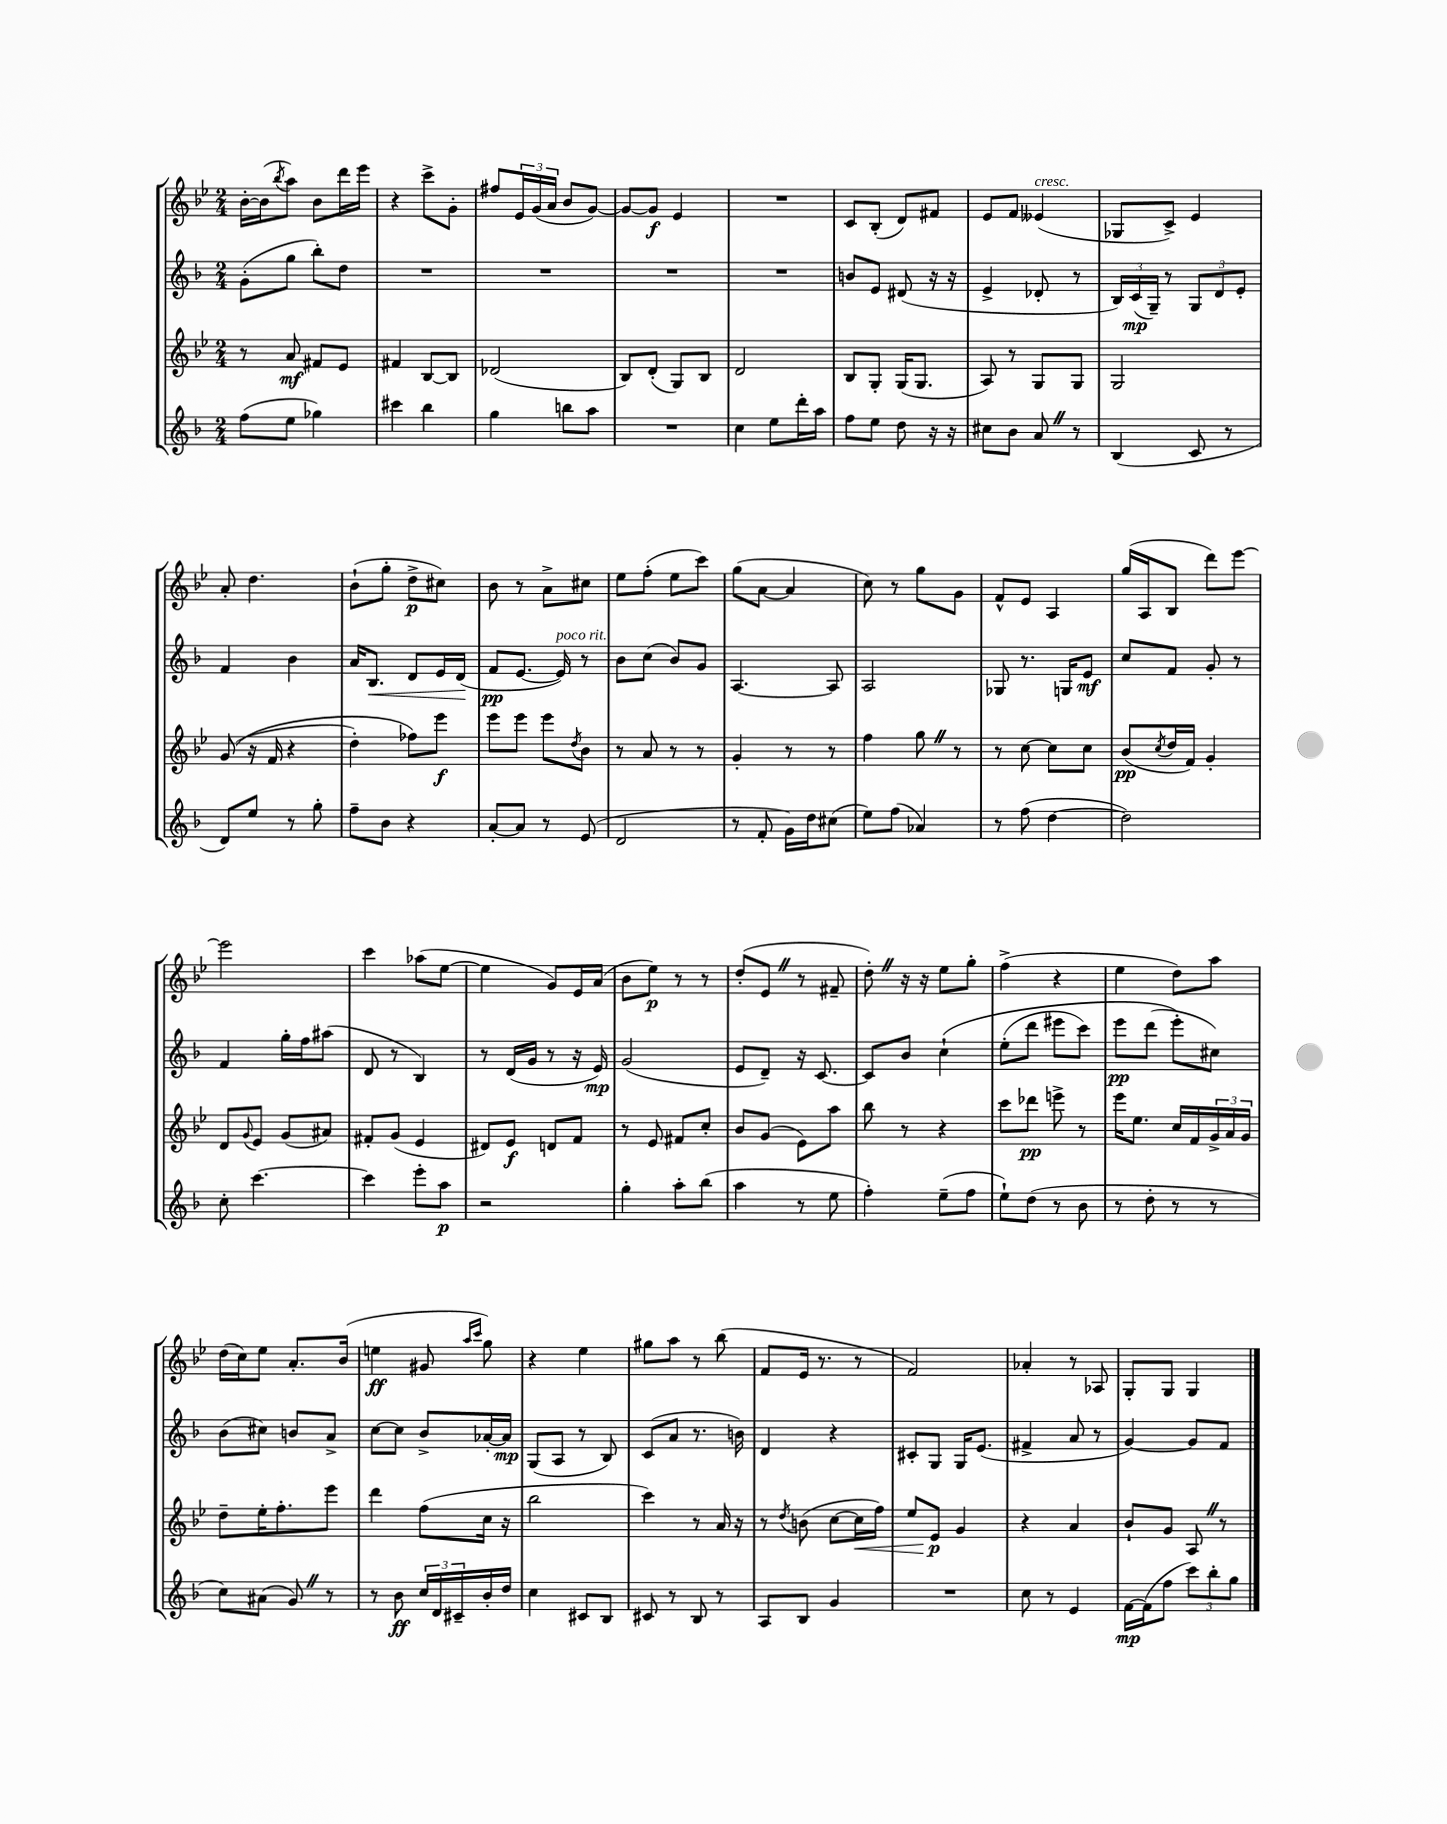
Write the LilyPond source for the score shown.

<<
\new StaffGroup <<
\new Staff = "s0" {
    \clef treble \key bes \major \numericTimeSignature \time 2/4
    bes'16~-. bes'16( \acciaccatura { bes''8 } a''8) bes'8 d'''16 ees'''16 |
    r4 c'''8-> g'8-. |
    fis''8 \tuplet 3/2 { ees'16 g'16( a'16 } bes'8 g'8~) |
    g'8~ g'8\f ees'4 |
    R2 |
    c'8 bes8-.( d'8) fis'8 |
    ees'8 f'8 eeses'4^\markup { \italic "cresc." }( |
    ges8 c'8->) ees'4 |
    a'8-. d''4. |
    bes'8-!( g''8-. d''8->\p cis''8) |
    bes'8 r8 a'8-> cis''8 |
    ees''8 f''8-.( ees''8 c'''8) |
    g''8( a'8~ a'4 |
    c''8) r8 g''8 g'8 |
    f'8-^ ees'8 a4 |
    g''16( a16 bes8 d'''8) ees'''8~ |
    ees'''2 |
    c'''4 aes''8( ees''8~ |
    ees''4 g'8) ees'16 a'16( |
    bes'8 ees''8\p) r8 r8 |
    d''8-.( ees'8 \once \override BreathingSign.text = \markup { \musicglyph "scripts.caesura.straight" } \breathe r8 fis'8-- |
    d''8-.) \once \override BreathingSign.text = \markup { \musicglyph "scripts.caesura.straight" } \breathe r16 r16 ees''8 g''8-. |
    f''4->( r4 |
    ees''4 d''8) a''8 |
    d''16( c''16) ees''8 a'8.-. bes'16( |
    e''4\ff gis'8 \grace { a''16 c'''16 } g''8) |
    r4 ees''4 |
    gis''8 a''8 r8 bes''8( |
    f'8 ees'16 r8. r8 |
    f'2) |
    aes'4-. r8 aes8 |
    g8-. g8 g4 \bar "|." |
}
\new Staff = "s1" {
    \clef treble \key f \major \numericTimeSignature \time 2/4
    g'8-.( g''8 bes''8-.) d''8 |
    R2 |
    R2 |
    R2 |
    R2 |
    b'8 e'8 dis'8( r16 r16 |
    e'4-> des'8-. r8 |
    \tuplet 3/2 { bes16) c'16\mp( g16--) } r8 \tuplet 3/2 { g8 d'8 e'8-. } |
    f'4 bes'4 |
    a'16 bes8.\< d'8 e'16 d'16\!( |
    f'8\pp e'8.~ e'16^\markup { \italic "poco rit." }) r8 |
    bes'8 c''8( bes'8) g'8 |
    a4.~ a8 |
    a2 |
    ges8 r8. g16 e'8\mf |
    c''8 f'8 g'8-. r8 |
    f'4 g''16-. f''16 ais''8( |
    d'8 r8 bes4) |
    r8 d'16( g'16 r8 r16 e'16\mp) |
    g'2( |
    e'8 d'8--) r16 c'8.~ |
    c'8 bes'8 c''4-!\( |
    e''8-.( d'''8 eis'''8 c'''8) |
    e'''8\pp d'''8( e'''8-.\) cis''8) |
    bes'8( cis''8) b'8 a'8-> |
    c''8~ c''8 bes'8-> aes'16~-. aes'16\mp |
    g8( a8 r8 bes8) |
    c'8( a'8 r8. b'16) |
    d'4 r4 |
    cis'8-. g8 g16 e'8.( |
    fis'4-> a'8 r8 |
    g'4~) g'8 f'8 \bar "|." |
}
\new Staff = "s2" {
    \clef treble \key bes \major \numericTimeSignature \time 2/4
    r8 a'8\mf fis'8 ees'8 |
    fis'4 bes8~ bes8 |
    des'2( |
    bes8) d'8-.( g8) bes8 |
    d'2 |
    bes8 g8-. g16( g8. |
    a8) r8 g8 g8 |
    g2 |
    g'8(\( r16 f'16 r4 |
    d''4-.) fes''8\) ees'''8\f |
    ees'''8 ees'''8 ees'''8 \acciaccatura { d''8 } bes'8 |
    r8 a'8 r8 r8 |
    g'4-. r8 r8 |
    f''4 g''8 \once \override BreathingSign.text = \markup { \musicglyph "scripts.caesura.straight" } \breathe r8 |
    r8 c''8~ c''8 c''8 |
    bes'8\pp( \acciaccatura { c''8 } d''16 f'16) g'4-. |
    d'8 \appoggiatura { g'8 } ees'8 g'8( ais'8) |
    fis'8-. g'8( ees'4 |
    dis'8) ees'8\f d'8 f'8 |
    r8 ees'8 fis'8 c''8-. |
    bes'8 g'8( ees'8) a''8 |
    bes''8 r8 r4 |
    c'''8 des'''8\pp e'''8-> r8 |
    ees'''16 ees''8. c''16 f'16 \tuplet 3/2 { g'16-> a'16 g'16 } |
    d''8-- ees''16-. f''8.-. ees'''8 |
    d'''4 f''8( c''16 r16 |
    bes''2 |
    c'''4) r8 a'16 r16 |
    r8 \acciaccatura { d''8 } b'8( c''8~ c''16\< f''16) |
    ees''8 ees'8\p\! g'4 |
    r4 a'4 |
    bes'8-! g'8 a8 \once \override BreathingSign.text = \markup { \musicglyph "scripts.caesura.straight" } \breathe r8 \bar "|." |
}
\new Staff = "s3" {
    \clef treble \key f \major \numericTimeSignature \time 2/4
    f''8( e''8 ges''4) |
    cis'''4 bes''4 |
    g''4 b''8 a''8 |
    R2 |
    c''4 e''8 d'''16-. a''16 |
    f''8 e''8 d''8 r16 r16 |
    cis''8 bes'8 a'8 \once \override BreathingSign.text = \markup { \musicglyph "scripts.caesura.straight" } \breathe r8 |
    bes4( c'8 r8 |
    d'8) e''8 r8 g''8-. |
    f''8-- bes'8 r4 |
    a'8~-. a'8 r8 e'8( |
    d'2 |
    r8 f'8-. g'16) d''16 cis''8( |
    e''8) f''8( aes'4) |
    r8 f''8( d''4~ |
    d''2) |
    c''8-. c'''4.~ |
    c'''4 e'''8-. a''8\p |
    r2 |
    g''4-. a''8-. bes''8( |
    a''4 r8 e''8 |
    f''4-.) e''8--( f''8 |
    e''8-!) d''8( r8 bes'8 |
    r8 d''8-. r8 r8 |
    c''8) ais'8( g'8) \once \override BreathingSign.text = \markup { \musicglyph "scripts.caesura.straight" } \breathe r8 |
    r8 bes'8\ff \tuplet 3/2 { c''16 d'16 cis'16-- } bes'16-. d''16 |
    c''4 cis'8 bes8 |
    cis'8 r8 bes8 r8 |
    a8 bes8 g'4 |
    R2 |
    c''8 r8 e'4 |
    f'16~\mp f'16( f''8 \tuplet 3/2 { c'''8) bes''8-. g''8 } \bar "|." |
}
>>
>>
\layout { \context { \Score \remove "Bar_number_engraver" } }
